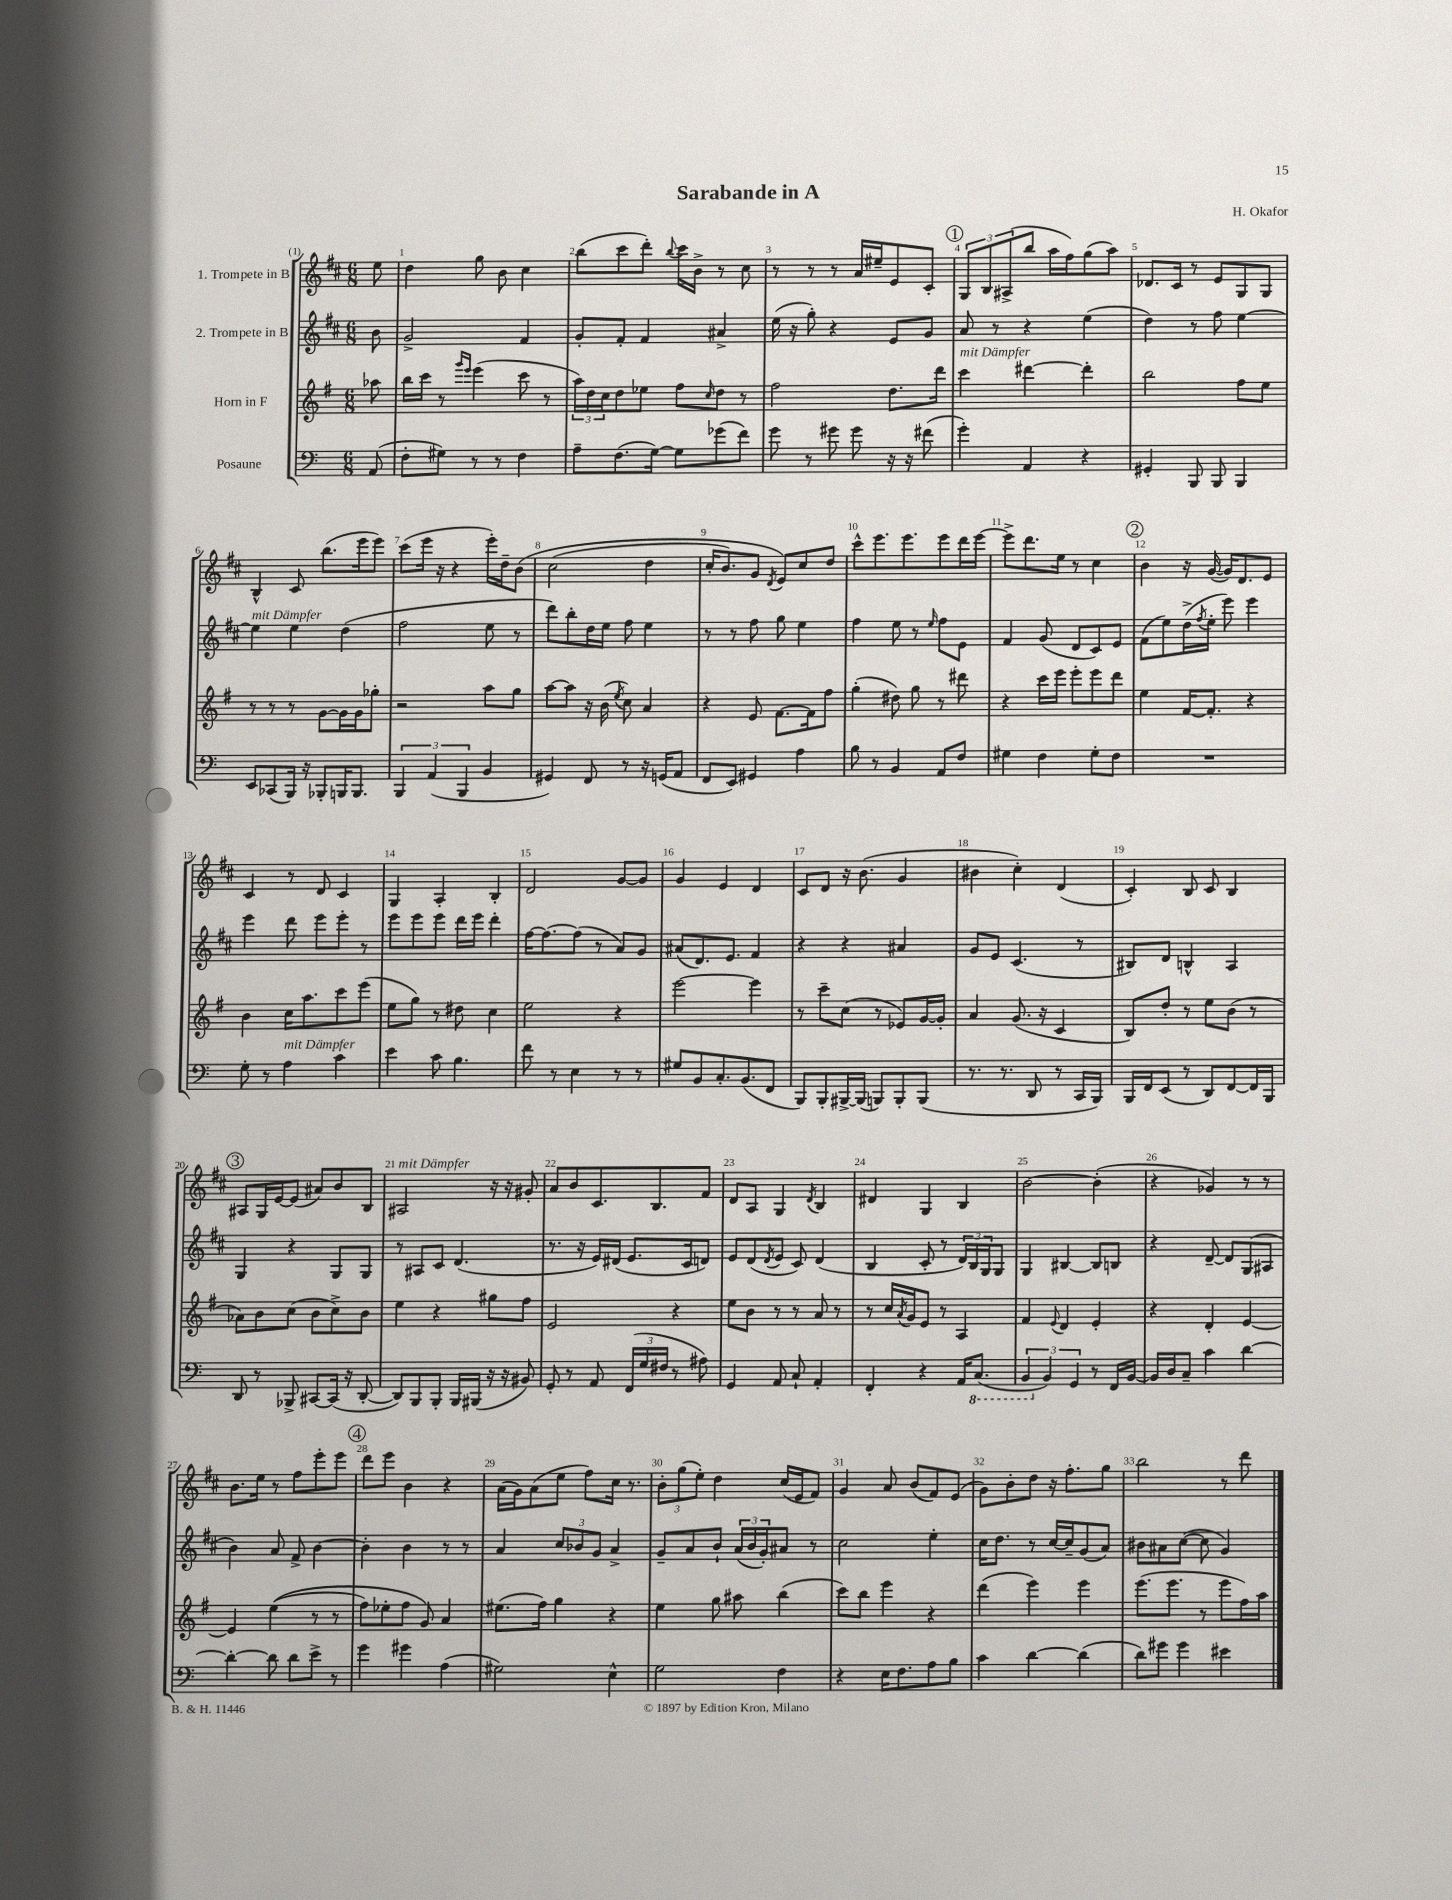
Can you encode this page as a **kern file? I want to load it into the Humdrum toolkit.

**kern	**kern	**kern	**kern
*staff4	*staff3	*staff2	*staff1
*clefF4	*clefG2	*clefG2	*clefG2
*k[]	*k[f#]	*k[f#c#]	*k[f#c#]
*M6/8	*M6/8	*M6/8	*M6/8
(8AA	8aa-	8b	8ee
=	=	=	=
8F'	16bb	2g^	4dd
.	16ccc	.	.
8G#)	8r	.	.
.	16qqggg	.	.
.	16qqeee	.	.
8r	(4eee	.	8gg
8r	.	.	8b
4F	8ccc	4f#	4cc#
.	8r	.	.
=	=	=	=
8A~	24aa)	8g'	(8bb
.	24dd	.	.
.	24cc	.	.
(8.F	8dd	8f#'	8ccc#
.	8ee-	4f#	8ddd')
[16G)	.	.	.
.	.	.	8qqbb
8G]	8ff#	.	16ccc#
.	.	.	16b^
.	16qqcc	.	.
(8g-	8dd	4a#^	8r
8f)	8r	.	8cc#
=	=	=	=
8g	2ff#	(16ee	8r
.	.	16r	.
8r	.	8gg')	8r
8g#	.	4r	8r
8g#	.	.	16a
.	.	.	16ee#~
16r	8.dd	8e	8e
16r	.	.	.
(8f#	.	8g	8c#'
.	16ddd	.	.
=	=	=	=
4g')	4ccc	8a	12G
.	.	.	12B
.	.	8r	.
.	.	.	(12A#^
4AA	[4ddd#	4r	8bb
.	.	.	16aa
.	.	.	16ff#)
4r	4ddd#']	(4ee	(8gg
.	.	.	8aa)
=	=	=	=
4GG#'	2bb	4dd)	8.d-
.	.	.	16c#
8BBB	.	8r	8r
8BBB	.	8ff#	8e
4BBB	8ff#	[4ee	8G
.	8ee	.	8G
=	=	=	=
8EE	8r	4ee]	4B^^
(8CC-	8r	.	.
16BBB)	8r	4ee	8c#
16r	.	.	.
8BBB-'	[8g	.	(8.bb
16BBB	16g]	(4dd	.
8.BBB	16g	.	16eee
.	8gg-'	.	8eee)
=	=	=	=
6BBB	2r	2ff#	(8ccc#
.	.	.	16eee
(6AA	.	.	.
.	.	.	16r
.	.	.	4r
6BBB	.	.	.
4BB	8aa	8ee	16eee')
.	.	.	16dd~
.	8gg	8r	&(8b
=	=	=	=
4GG#)	[8aa	8ddd)	(2cc#
.	8aa]	8bb'	.
8FF	16r	16dd	.
.	(16b	16ee	.
.	8qee	.	.
8r	8cc)	8ff#	.
16r	4a	4ee	4dd
(16GG	.	.	.
8AA	.	.	.
=	=	=	=
8FF	4r	8r	16cc#'
.	.	.	8.b)
8EE)	.	8r	.
4GG#	8e	8ff#	8g
.	.	.	8qd
.	[8.f#	8gg	8e&)
4A	.	4ee	8cc#
.	16f#]	.	.
.	8ff#	.	8dd
=	=	=	=
8B	(4gg'	4ff#	8ccc#^^
8r	.	.	8.eee
4BB	8dd#)	8ee	.
.	.	.	8.eee
.	8gg	8r	.
.	.	16qqee	.
8AA	8r	8ff#	8eee
8F	8ddd#	8e	16ddd
.	.	.	[16eee
=	=	=	=
4G#	4r	4f#	8eee^]
.	.	.	8.ddd
4F	16ccc	(8g	.
.	16eee	.	16ee
.	8eee'	8d	8r
8G#'	8eee	8c#)	4cc#
8F	8ddd	8e	.
=	=	=	=
2.r	4ee	(8f#	4b
.	.	8ee)	.
.	[16f#	(16dd^	16r
.	.	8qff#	.
.	8.f#']	16ee'	([16g
.	.	8eee)	16g])
.	.	.	8.d
.	4r	4eee	.
.	.	.	8e
=	=	=	=
8G'	4b	4eee	4c#
8r	.	.	.
4A	16cc	8ddd	8r
.	8.aa	.	.
.	.	8eee	8d
4c	8ccc	8eee'	4c#
.	(8eee	8r	.
=	=	=	=
4e	8ee	8eee	4G
.	8gg)	8eee	.
8c	8r	8eee	4A'
4.B	8dd#	16ddd	.
.	.	16eee	.
.	4cc	4ddd'	4B'
=	=	=	=
8f	2ee	[16ff#	2d
.	.	8.ff#_	.
8r	.	.	.
4E	.	(8ff#]	.
.	.	8r	.
8r	4r	8a)	[8g
8r	.	8g	8g]
=	=	=	=
8G#	[2eee	(8a#	4g
8BB	.	8.d)	.
8.C'	.	.	4e
.	.	8.e	.
(8.BB	.	.	.
.	4eee]	4f#	4d
8FF	.	.	.
=	=	=	=
8BBB)	8r	4r	8c#
8BBB'	8ccc~	.	8d
[16BBB#^	(8cc	4r	16r
(16BBB#]	.	.	(8.b
8BBB)	8r	.	.
8BBB'	8e-)	4a#	4g
(8BBB	[16g	.	.
.	16g']	.	.
=	=	=	=
8.r	4a	8g	4b#
.	.	8e	.
8.r	.	.	.
.	(8.g	(4.c#	4cc#')
8DD	.	.	.
.	16r	.	.
8r	4c	.	(4d
16CC	.	8r	.
16BBB)	.	.	.
=	=	=	=
16BBB	8B)	8B#)	4c#')
16FF	.	.	.
(8EE	8dd'	8d	.
8r	8r	4B^^	8B
8DD)	8ee	.	8c#
[8FF	(8b	4A	4B
16FF]	8r	.	.
16BBB	.	.	.
=	=	=	=
8DD	8a-)	4G	8A#
8r	8b	.	16G
.	.	.	[16e
8BBB-^	(8cc	4r	(8e]
[8CC#	8b	.	8a#)
(16CC#]	8cc^)	8G	8b
16r	.	.	.
[8DD'	8b	8G	8B
=	=	=	=
8DD])	4ee	8r	2A#
8BBB	.	8A#	.
8BBB'	4r	8c#	.
16BBB	.	(4.d	.
(16BBB#	.	.	.
16r	8gg#	.	16r
16r	.	.	16r
8BB#)	8ff#	.	8g#'
=	=	=	=
8GG'	2e	8.r	8a
8r	.	.	8b
.	.	16r	.
8AA	.	16e)	8.c#
.	.	(16d#	.
(24FF	.	8.e	.
24G	.	.	.
.	.	.	8.B
24F#	.	.	.
8r	4r	.	.
.	.	16c#	.
8A#)	.	8d)	8f#
=	=	=	=
4GG	8ee	8e	8d
.	8b	(8d	8A
.	.	8qd	.
8AA	8r	8e	4G
8C`	8r	8c#)	.
.	.	.	8qd
4AA'	8a	(4d	4B
.	8r	.	.
=	=	=	=
4FF'	8r	4B	4d#
.	16cc	.	.
.	8qa	.	.
.	16g	.	.
4r	8e	8c#'	4G
.	8r	8r	.
16AA	4A	24d)	4B
.	.	24B	.
(8.CC	.	.	.
.	.	24G	.
.	.	8G	.
=	=	=	=
6BBB	4f#	4G	[2b
6BB)	.	.	.
.	8qqe	.	.
.	4d	[4B#	.
6GG	.	.	.
8r	4e'	8B#]	(4b']
16FF	.	8B	.
[16BB	.	.	.
=	=	=	=
16BB]	4r	4r	4r
16D	.	.	.
8C~	.	.	.
4c	4d'	[8d~	4g-)
.	.	8d]	.
[4d	[4e	(8G	8r
.	.	8A#	8r
=	=	=	=
4d'_	4e]	4b)	8.b
.	.	.	16ee
8d]	&((4ee	8a	8r
8d	.	8f#^	8ff#
8e^	8r	[4b	8eee'
8r	8r	.	8eee
=	=	=	=
4g	8ff#)	4b']	8ddd
.	8ee-'	.	8eee
4g#	8ff#	4b	4b
.	8g&)	.	.
(4A	4a	8r	4r
.	.	8r	.
=	=	=	=
2G#)	(8.ee#	4a	(16a
.	.	.	16g)
.	.	.	(8a
.	16ff#)	.	.
.	4gg	12cc#	8ee
.	.	12b-	.
.	.	.	8ff#)
.	.	12g	.
4E^^	4r	4a^	16cc#
.	.	.	8.r
=	=	=	=
2G	4ee	8g~	12b'
.	.	.	(12gg
.	.	8a	.
.	.	.	12ee')
.	8gg	8b`	4dd
.	8aa#	(24a	.
.	.	24b	.
.	.	24g')	.
4F	(4bb	8a#	(16cc#
.	.	.	16e
.	.	8r	8f#)
=	=	=	=
4r	8ccc)	2cc#	4g
.	8bb	.	.
16E	4eee	.	8a
8.F	.	.	.
.	.	.	(8b
8A	4r	4ee'	8f#)
8B	.	.	(8e
=	=	=	=
4c	(4ddd	16cc#	8g)
.	.	8.dd	.
.	.	.	8b'
[4d	4eee)	8r	8dd
.	.	[16cc#	16r
.	.	16cc#~]	8.ff#'
(4d]	4eee	(8g	.
.	.	8a)	8gg
=	=	=	=
8d)	(8.eee	8b#	2bb
8g#	.	8a#	.
.	8.eee	.	.
4g#	.	([8cc#	.
.	8r	8cc#]	.
4e#	8eee	4g)	8r
.	16ff#)	.	8ddd
.	16aa	.	.
==	==	==	==
*-	*-	*-	*-
